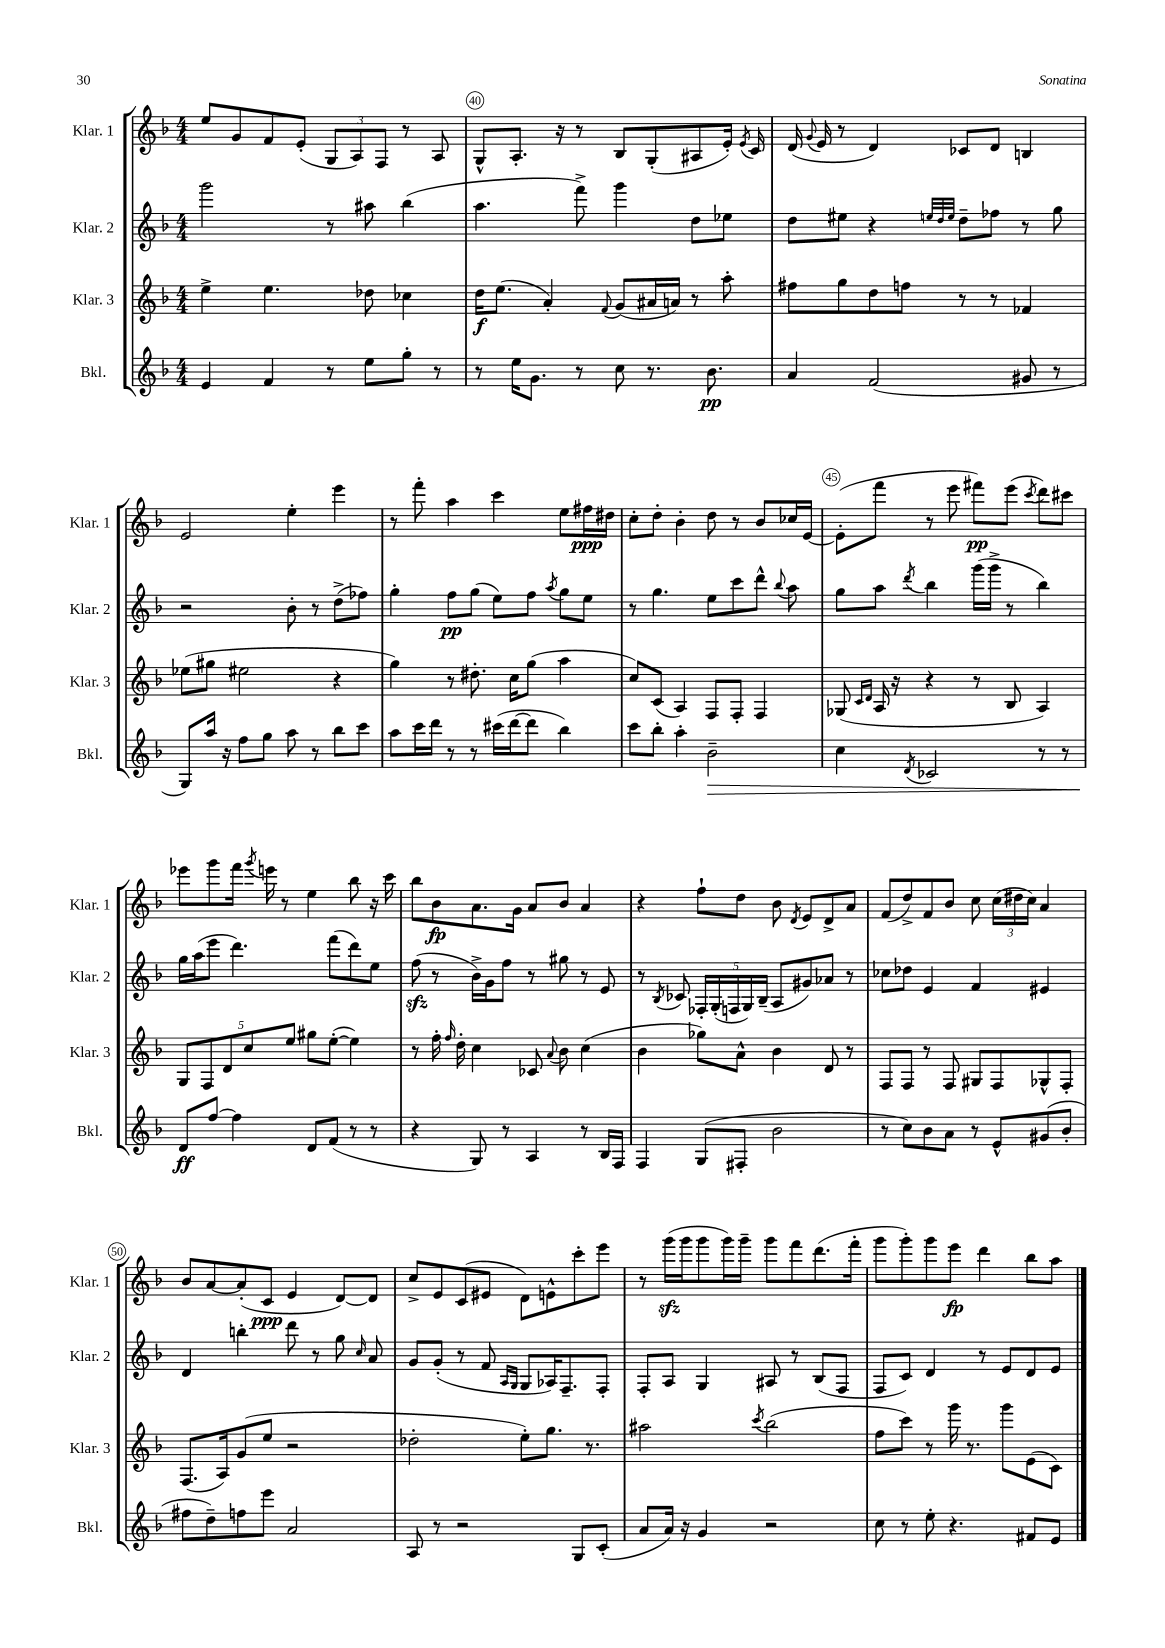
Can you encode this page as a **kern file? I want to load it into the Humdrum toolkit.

**kern	**kern	**kern	**kern
*staff4	*staff3	*staff2	*staff1
*clefG2	*clefG2	*clefG2	*clefG2
*k[b-]	*k[b-]	*k[b-]	*k[b-]
*M4/4	*M4/4	*M4/4	*M4/4
4e	4ee^	2ggg	8ee
.	.	.	8g
4f	4.ee	.	8f
.	.	.	(8e'
8r	.	8r	12G
.	.	.	12A)
8ee	8dd-	8aa#	.
.	.	.	12F
8gg'	4cc-	(4bb-	8r
8r	.	.	8A
=	=	=	=
8r	16dd	4.aa	8G^^
.	(8.ee	.	.
16ee	.	.	8.A'
8.g	.	.	.
.	4a')	.	.
.	.	.	16r
8r	.	8fff^)	8r
.	8qqf	.	.
8cc	(8g	4ggg	8B-
8.r	16a#	.	(8G'
.	16a)	.	.
.	8r	8dd	8A#
8.b-	.	.	.
.	8aa'	8ee-	16e')
.	.	.	8qe
.	.	.	16c
=	=	=	=
4a	8ff#	8dd	(16d
.	.	.	8qqg
.	.	.	16e
.	8gg	8ee#	8r
(2f	8dd	4r	4d)
.	8ff	.	.
.	.	32qqee	.
.	.	32qqdd	.
.	.	32qqee	.
.	8r	8dd~	8c-
.	8r	8ff-	8d
8g#	4f-	8r	4B
8r	.	8gg	.
=	=	=	=
8G)	(8ee-	2r	2e
16aa	8gg#	.	.
16r	.	.	.
8ff	2ee#	.	.
8gg	.	.	.
8aa	.	8b-'	4ee'
8r	.	8r	.
8bb-	4r	(8dd^	4eee
8ccc	.	8ff-)	.
=	=	=	=
8aa	4gg)	4gg'	8r
16ccc	.	.	8fff'
16ddd	.	.	.
8r	8r	8ff	4aa
8r	8.dd#'	(8gg	.
(16ccc#	.	8ee)	4ccc
[16ddd	16cc	.	.
8ddd]	(8gg	8ff	.
.	.	8qaa	.
4bb-)	4aa	8gg	8ee
.	.	8ee	16ff#
.	.	.	16dd#
=	=	=	=
8ccc	8cc)	8r	8cc'
8bb-'	(8c	4.gg	8dd'
4aa'	4A)	.	4b-'
2b-~	8F	8ee	8dd
.	8F'	8ccc	8r
.	4F	8ddd^^	8b-
.	.	8qqbb-	.
.	.	8aa	16cc-
.	.	.	[16e
=	=	=	=
4cc	(8G-	8gg	(8e']
.	16qqc	.	.
.	16qqd	.	.
.	16A	8aa	8fff
.	16r	.	.
8qd	.	8qddd	.
2c-	4r	4bb-	8r
.	.	.	8eee
.	8r	(16ggg	8fff#)
.	.	16ggg^	.
.	8B-	8r	(8eee
.	.	.	8qccc
8r	4A)	4bb-)	8ddd)
8r	.	.	8ccc#
=	=	=	=
8d	10G	16gg	8eee-
.	.	(16aa	.
.	10F	.	.
[8ff	.	8eee	8ggg
.	10d	.	.
4ff]	.	4.ddd)	16fff
.	10cc	.	.
.	.	.	8qggg
.	.	.	16eee
.	.	.	8r
.	10ee	.	.
8d	8gg#	.	4ee
(8f	([8ee'	(8fff	.
8r	4ee])	8ddd)	8bb-
8r	.	8ee	16r
.	.	.	16ccc
=	=	=	=
4r	8r	(8ff	8bb-
.	16ff'	8r	8b-
.	16qqff	.	.
.	16dd'	.	.
8G)	4cc	16b-^)	8.a
.	.	16g	.
8r	.	8ff	.
.	.	.	16g
4A	8c-	8r	8a
.	8qqa	.	.
.	8b-	8gg#	8b-
8r	(4cc	8r	4a
16B-	.	8e	.
16F	.	.	.
=	=	=	=
4F	4b-	8r	4r
.	.	8qB-	.
.	.	8c-	.
(8G	8gg-)	20F-'	8ff`
.	.	(20G'	.
.	.	20F	.
8F#'	8a^^	.	8dd
.	.	20G)	.
.	.	(20B-~	.
2b-	4b-	8A	8b-
.	.	.	8qd
.	.	8g#)	8e
.	8d	8a-	8d^
.	8r	8r	8a
=	=	=	=
8r	8F	8cc-	(8f
8cc)	8F	8dd-	8dd^)
8b-	8r	4e	8f
8a	8F	.	8b-
8r	8G#	4f	8cc
8e^^	8F	.	(24cc
.	.	.	24dd#
.	.	.	24cc)
(8g#	8G-^^	4e#	4a
8b-'	8F'	.	.
=	=	=	=
8ff#	(8.F	4d	8b-
8dd~)	.	.	[8a
.	16A)	.	.
8ff	(8g	4bb'	(8a']
8eee	8ee	.	8c
2a	2r	8ddd	4e
.	.	8r	.
.	.	8gg	[8d)
.	.	16qqcc	.
.	.	8a	8d]
=	=	=	=
8A	2dd-'	8g	8cc^
8r	.	(8g'	8e
2r	.	8r	(8c
.	.	8f	8e#
.	.	16qqA	.
.	.	16qqG	.
.	8ee')	8G	8d)
.	8.gg	16A-)	8e^^
.	.	8.F~	.
8G	.	.	8ccc'
.	8.r	.	.
(8c'	.	8F'	8eee
=	=	=	=
8a	2aa#	8F'	8r
16a)	.	8A	(16ggg
16r	.	.	16ggg
4g	.	4G	8ggg
.	.	.	16ggg)
.	.	.	16ggg~
.	8qccc	.	.
2r	(2bb-	8A#	8ggg
.	.	8r	8fff
.	.	(8B-	(8.ddd
.	.	8F	.
.	.	.	16fff'
=	=	=	=
8cc	8ff	8F	8ggg
8r	8ccc)	8c)	8ggg')
8ee'	8r	4d	8ggg
4.r	16ggg	.	8eee
.	8.r	.	.
.	.	8r	4ddd
.	8ggg	8e	.
8f#	(8e	8d	8bb-
8e	8c)	8e	8aa
==	==	==	==
*-	*-	*-	*-
